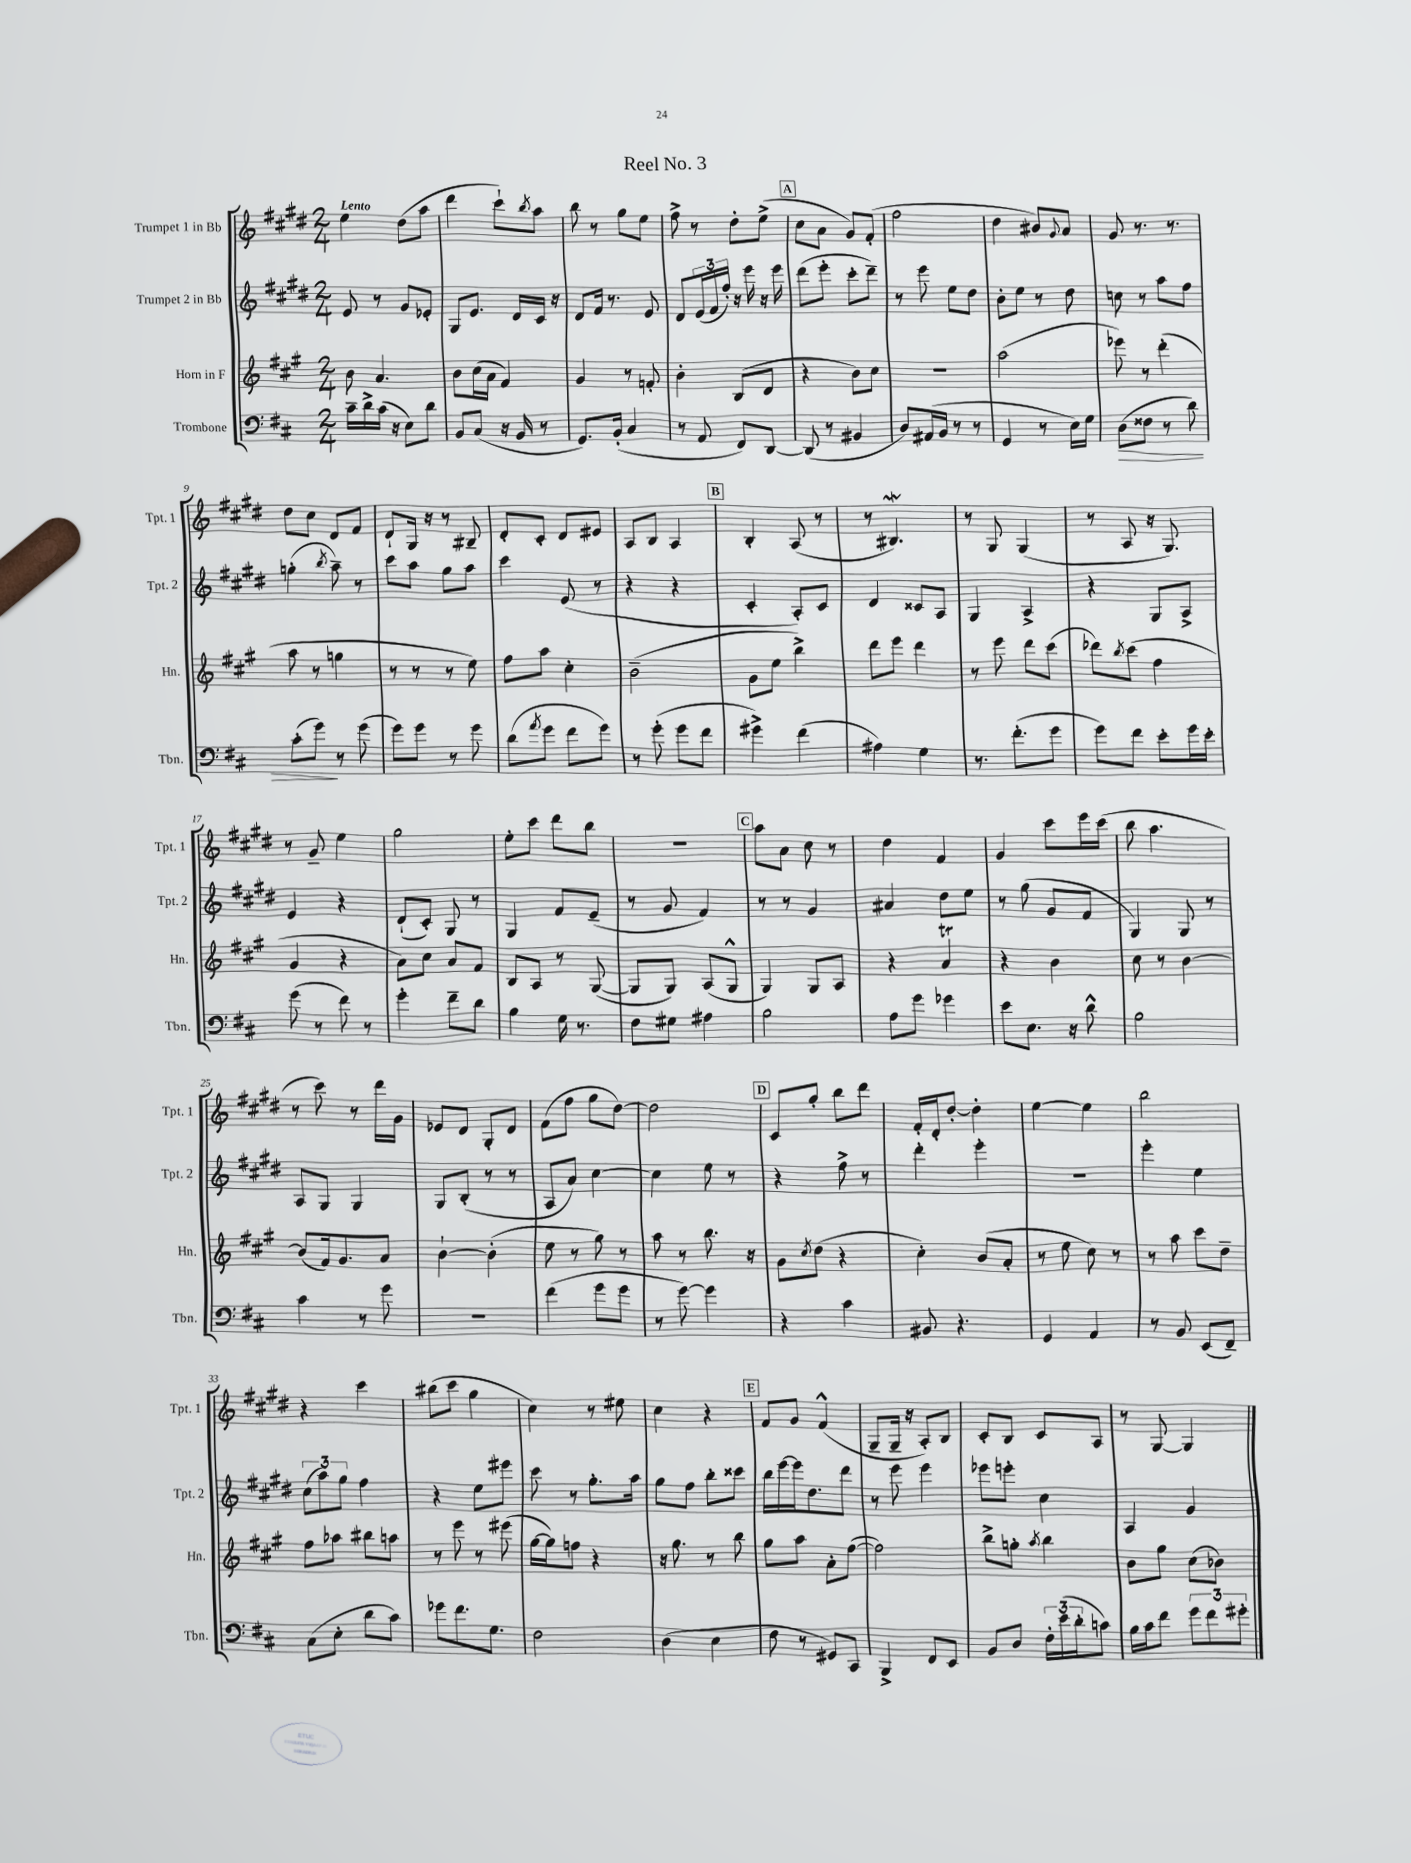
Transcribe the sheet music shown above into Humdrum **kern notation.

**kern	**dynam	**kern	**kern	**kern
*part4	*part4	*part3	*part2	*part1
*staff4	*staff4	*staff3	*staff2	*staff1
*I"Trombone	*	*I"Horn in F	*I"Trumpet 2 in Bb	*I"Trumpet 1 in Bb
*I'Tbn.	*	*I'Hn.	*I'Tpt. 2	*I'Tpt. 1
*clefF4	*	*clefG2	*clefG2	*clefG2
*k[f#c#]	*	*k[f#c#g#]	*k[f#c#g#d#]	*k[f#c#g#d#]
*M2/4	*	*M2/4	*M2/4	*M2/4
=1	=1	=1	=1	=1
!	!	!	!	!LO:TX:a:B:t=Lento
16c#~\LL	.	8b\	8e/	4ee\
16d^\	.	.	.	.
(16c#\JJ	.	4.a/	8r	.
16r	.	.	.	.
8E\L)	.	.	8g#/L	(8dd#\L
8d\J	.	.	8e-X'/J	8aa\J
=2	=2	=2	=2	=2
8BB/L	.	8b\L	8G#/L	4ddd#\
(8C#/J	.	(16cc#\L	8.e/J	.
.	.	16a\JJ	.	.
16r	.	4f#/)	.	8ccc#`\L)
16BB/	.	.	16d#/LL	.
.	.	.	.	8qbb/
8r	.	.	16c#/JJ	8aa\J
.	.	.	16r	.
=3	=3	=3	=3	=3
8.GG/L)	.	4g#/	8d#/L	8bb\
.	.	.	16f#/Jk	8r
(16BB'/Jk	.	.	8.r	.
4C#/	.	8r	.	8gg#\L
.	.	8fn'/	8e/	8ee\J
=4	=4	=4	=4	=4
8r	.	4b'\	8d#/L	8ff#^\
8AA/	.	.	(24e/L	8r
.	.	.	24f#/	.
.	.	.	24ff#'/JJ)	.
8FF#/L)	.	(8B/L	16r	8dd#'\L
.	.	.	16eee\	.
[8DD/J	.	8d/J	16r	(8ee^\J
.	.	.	16eee\	.
!!LO:REH:place=s1:t=A
=5	=5	=5	=5	=5
(8DD/]	.	4r	(8ddd#\L	8cc#\L
8r	.	.	8eee'\J	8a\J
4BB#X/	.	8b\L)	8ccc#'\L	8g#/L)
.	.	8cc#\J	8ddd#~\J)	(8f#'/J
=6	=6	=6	=6	=6
8D/L)	.	2r	8r	2ff#\
(16AA#X/L	.	.	8eee\	.
16BB/JJ	.	.	.	.
8r	.	.	8ee\L	.
8r	.	.	8dd#\J	.
=7	=7	=7	=7	=7
4GG/	.	(2aa\	8b'\L	4dd#\
.	.	.	8ee\J	.
8r	.	.	8r	8b#X/L)
.	.	.	.	8qqg#/
16E\LL)	.	.	8dd#\	8a/J
16G\JJ	.	.	.	.
=8	=8	=8	=8	=8
!	!LO:HP:b	!	!	!
(8D\L	>	8eee-X\)	8ccn\	8g#/
8F##X\J	.	8r	8r	8.r
8r	.	(4ddd'\	8aa\L	.
.	.	.	.	8.r
8d\)	.	.	8ff#\J	.
!!LO:LB:g=z
=9	=9	=9	=9	=9
(8c#'\L	.	8aa\	(4ggn'\	8dd#\L
8g\J)	.	8r	.	8cc#\J
.	.	.	8qbb/	.
8r	]	4ggn\	8aa~\)	8d#/L
(8g\	.	.	8r	8f#/J
=10	=10	=10	=10	=10
8g\L)	.	8r	8ccc#\L	8d#`/L
8g\J	.	8r	8aa\J	16G#/Jk
.	.	.	.	16r
8r	.	8r	8gg#\L	8r
8g\	.	8ee\)	8aa\J	8B#X~/
=11	=11	=11	=11	=11
(8d\L	.	8ff#\L	4ccc#\	8d#'/L
8qa/	.	.	.	.
8g\J	.	8aa\J	.	8c#'/J
8f#\L	.	4cc#'\	(8e/	8d#/L
8g\J)	.	.	8r	8e#X/J
=12	=12	=12	=12	=12
8r	.	(2b~\	4r	8A/L
(8g'\	.	.	.	8B/J
8g\L	.	.	4r	4A/
8f#\J	.	.	.	.
!!LO:REH:place=s1:t=B
=13	=13	=13	=13	=13
4g#X^\)	.	8g#\L	4c#'/	4B'/
.	.	8ee\J	.	.
(4f#\	.	4bb^\)	8A'/L)	(8A/
.	.	.	8c#/J	8r
=14	=14	=14	=14	=14
4A#X\)	.	8ddd\L	4d#/	8r
.	.	8eee\J	.	4.B#XW/)
4G\	.	4ddd\	8c##X/L	.
.	.	.	8A/J	.
=15	=15	=15	=15	=15
8.r	.	8r	4G#/	8r
.	.	8eee\	.	8G#/
(8.f#'\L	.	.	.	.
.	.	8ddd\L	4A^/	(4G#/
8g\J	.	(8ccc#\J	.	.
=16	=16	=16	=16	=16
8g\L)	.	8ddd-X\L)	4r	8r
.	.	8qbb/	.	.
8f#\J	.	(8ccc#\J	.	8A/
8e'\L	.	4ff#\	8G#/L	16r
.	.	.	.	8.G#/)
16g\L	.	.	8A^/J	.
16e'\JJ	.	.	.	.
!!LO:LB:g=z
=17	=17	=17	=17	=17
(8g\	.	4g#/	4e/	8r
8r	.	.	.	8g#~/
8f#\)	.	4r	4r	4ee\
8r	.	.	.	.
=18	=18	=18	=18	=18
4g'\	.	8a\L)	(8d#`/L	2gg#\
.	.	8cc#\J	8c#'/J)	.
8f#~\L	.	8a/L	8G#/	.
8d\J	.	8f#/J	8r	.
=19	=19	=19	=19	=19
4B\	.	8B/L	4G#/	8ee'\L
.	.	8A/J	.	8ccc#\J
16G\	.	8r	8f#/L	8ddd#\L
8.r	.	.	.	.
.	.	([8G#/	(8e~/J	8bb\J
=20	=20	=20	=20	=20
8F#\L	.	8G#/L]	8r	2r
8G#X\J	.	8G#/J)	8g#/	.
4A#X\	.	(8A/L	4f#/)	.
.	.	8G#^^/J	.	.
!!LO:REH:place=s1:t=C
=21	=21	=21	=21	=21
2B\	.	4G#/)	8r	8aa\L
.	.	.	8r	8a\J
.	.	8G#/L	4g#/	8cc#\
.	.	8A/J	.	8r
=22	=22	=22	=22	=22
8A\L	.	4r	4a#X/	4dd#\
8g\J	.	.	.	.
4g-X\	.	4aT/	8dd#\L	4f#/
.	.	.	8ee\J	.
=23	=23	=23	=23	=23
8e\L	.	4r	8r	4g#/
8.E\J	.	.	(8gg#\	.
.	.	4b\	8g#/L	8ccc#\L
16r	.	.	.	.
8d^^\	.	.	8f#/J	16eee\L
.	.	.	.	(16ccc#\JJ
=24	=24	=24	=24	=24
2B\	.	8cc#\	4G#/)	8bb\
.	.	8r	.	4.aa\
.	.	[4b\	8G#/	.
.	.	.	8r	.
!!LO:LB:g=z
=25	=25	=25	=25	=25
4c#\	.	(8b/L]	8A/L	8r
.	.	16f#/k)	8G#/J	8ccc#\)
.	.	8.g#/	.	.
8r	.	.	4G#/	8r
8g\	.	8a/J	.	16ddd#\LL
.	.	.	.	16g#\JJ
=26	=26	=26	=26	=26
2r	.	[4b`\	8G#/L	8e-X/L
.	.	.	(8B'/J	8d#/J
.	.	(4b'\]	8r	8G#'/L
.	.	.	8r	8d#/J
=27	=27	=27	=27	=27
(4f#\	.	8ee\	8A/L	(8f#\L
.	.	8r	8a/J)	8ff#\J
8g\L	.	8gg#\)	[4cc#\	8gg#\L
8g\J	.	8r	.	[8dd#\J)
=28	=28	=28	=28	=28
8r	.	8aa\	4cc#\]	2dd#\]
[8g\)	.	8r	.	.
4g\]	.	8.bb\	8ee\	.
.	.	.	8r	.
.	.	16r	.	.
!!LO:REH:place=s1:t=D
=29	=29	=29	=29	=29
4r	.	8g#\L	4r	8c#/L
.	.	8qcc#/	.	.
.	.	(8dd\J	.	8gg#'/J
4c#\	.	4r	8ff#^\	8bb\L
.	.	.	8r	8ddd#\J
=30	=30	=30	=30	=30
8BB#X/	.	4cc#'\)	4ddd#'\	16f#'/LL
.	.	.	.	16d#'/J
4.r	.	.	.	[8dd#'/J
.	.	(8b/L	4eee'\	4dd#'\]
.	.	8a'/J	.	.
=31	=31	=31	=31	=31
4GG/	.	8r	2r	[4ee\
.	.	8ee\	.	.
4AA/	.	8cc#\)	.	4ee\]
.	.	8r	.	.
=32	=32	=32	=32	=32
8r	.	8r	4eee'\	2bb\
8BB/	.	8aa\	.	.
(8EE/L	.	8ccc#\L	4ee\	.
8FF#~/J)	.	8dd~\J	.	.
!!LO:LB:g=z
=33	=33	=33	=33	=33
(8C#\L	.	8ff#\L	(12cc#\L	4r
.	.	.	12aa\)	.
8E'\J	.	8aa-X\J	.	.
.	.	.	12gg#\J	.
8d\L	.	8bb#X\L	4ff#\	4ccc#\
8c#\J)	.	8aan\J	.	.
=34	=34	=34	=34	=34
8g-X\L	.	8r	4r	(8bb#X\L
8.f#\	.	8eee\	.	8ccc#\J
.	.	8r	8ee\L	4gg#\
8.G\J	.	.	.	.
.	.	(8eee#X\	8eee#X\J	.
=35	=35	=35	=35	=35
2F#\	.	[16gg#\LL	8ccc#\	4cc#\)
.	.	16gg#\J])	.	.
.	.	8ffn\J	8r	.
.	.	4r	8.gg#'\L	8r
.	.	.	.	8ee#X\
.	.	.	16aa\Jk	.
=36	=36	=36	=36	=36
(4D\	.	16r	8gg#\L	4cc#\
.	.	8.gg#\	.	.
.	.	.	8ff#\J	.
4E\	.	8r	8bb'\L	4r
.	.	8bb\	8ccc##X\J	.
!!LO:REH:place=s1:t=E
=37	=37	=37	=37	=37
8F#\	.	8gg#\L	16bb\LL	8f#/L
.	.	.	[16eee\	.
8r	.	8aa\J	16eee\J]	8g#/J
.	.	.	8.dd#\	.
8GG#X/L)	.	8a'\L	.	(4f#^^/
8CC#/J	.	([8ff#\J	8ddd#\J	.
=38	=38	=38	=38	=38
4BBB^/	.	2ff#\])	8r	8G#~/L
.	.	.	8eee\	16G#~/Jk
.	.	.	.	16r
8FF#/L	.	.	4eee\	8A'/L)
8EE/J	.	.	.	8B/J
=39	=39	=39	=39	=39
8BB/L	.	8bb^\L	8eee-X\L	8c#'/L
8D/J	.	8ggn'\J	8eeen'\J	8B/J
.	.	8qaa/	.	.
24F#'\LL	.	4bb\	4cc#\	8c#/L
(24e\	.	.	.	.
24d'\J	.	.	.	.
8cn\J)	.	.	.	8A/J
=40	=40	=40	=40	=40
16B\LL	.	8b\L	4A/	8r
16c#\J	.	.	.	.
8f#\J	.	8gg#\J	.	[8G#/
12g\L	.	(8cc#\L	4g#/	4G#/]
12f#\	.	.	.	.
.	.	8b-X\J)	.	.
12g#X'\J	.	.	.	.
==	==	==	==	==
*-	*-	*-	*-	*-
